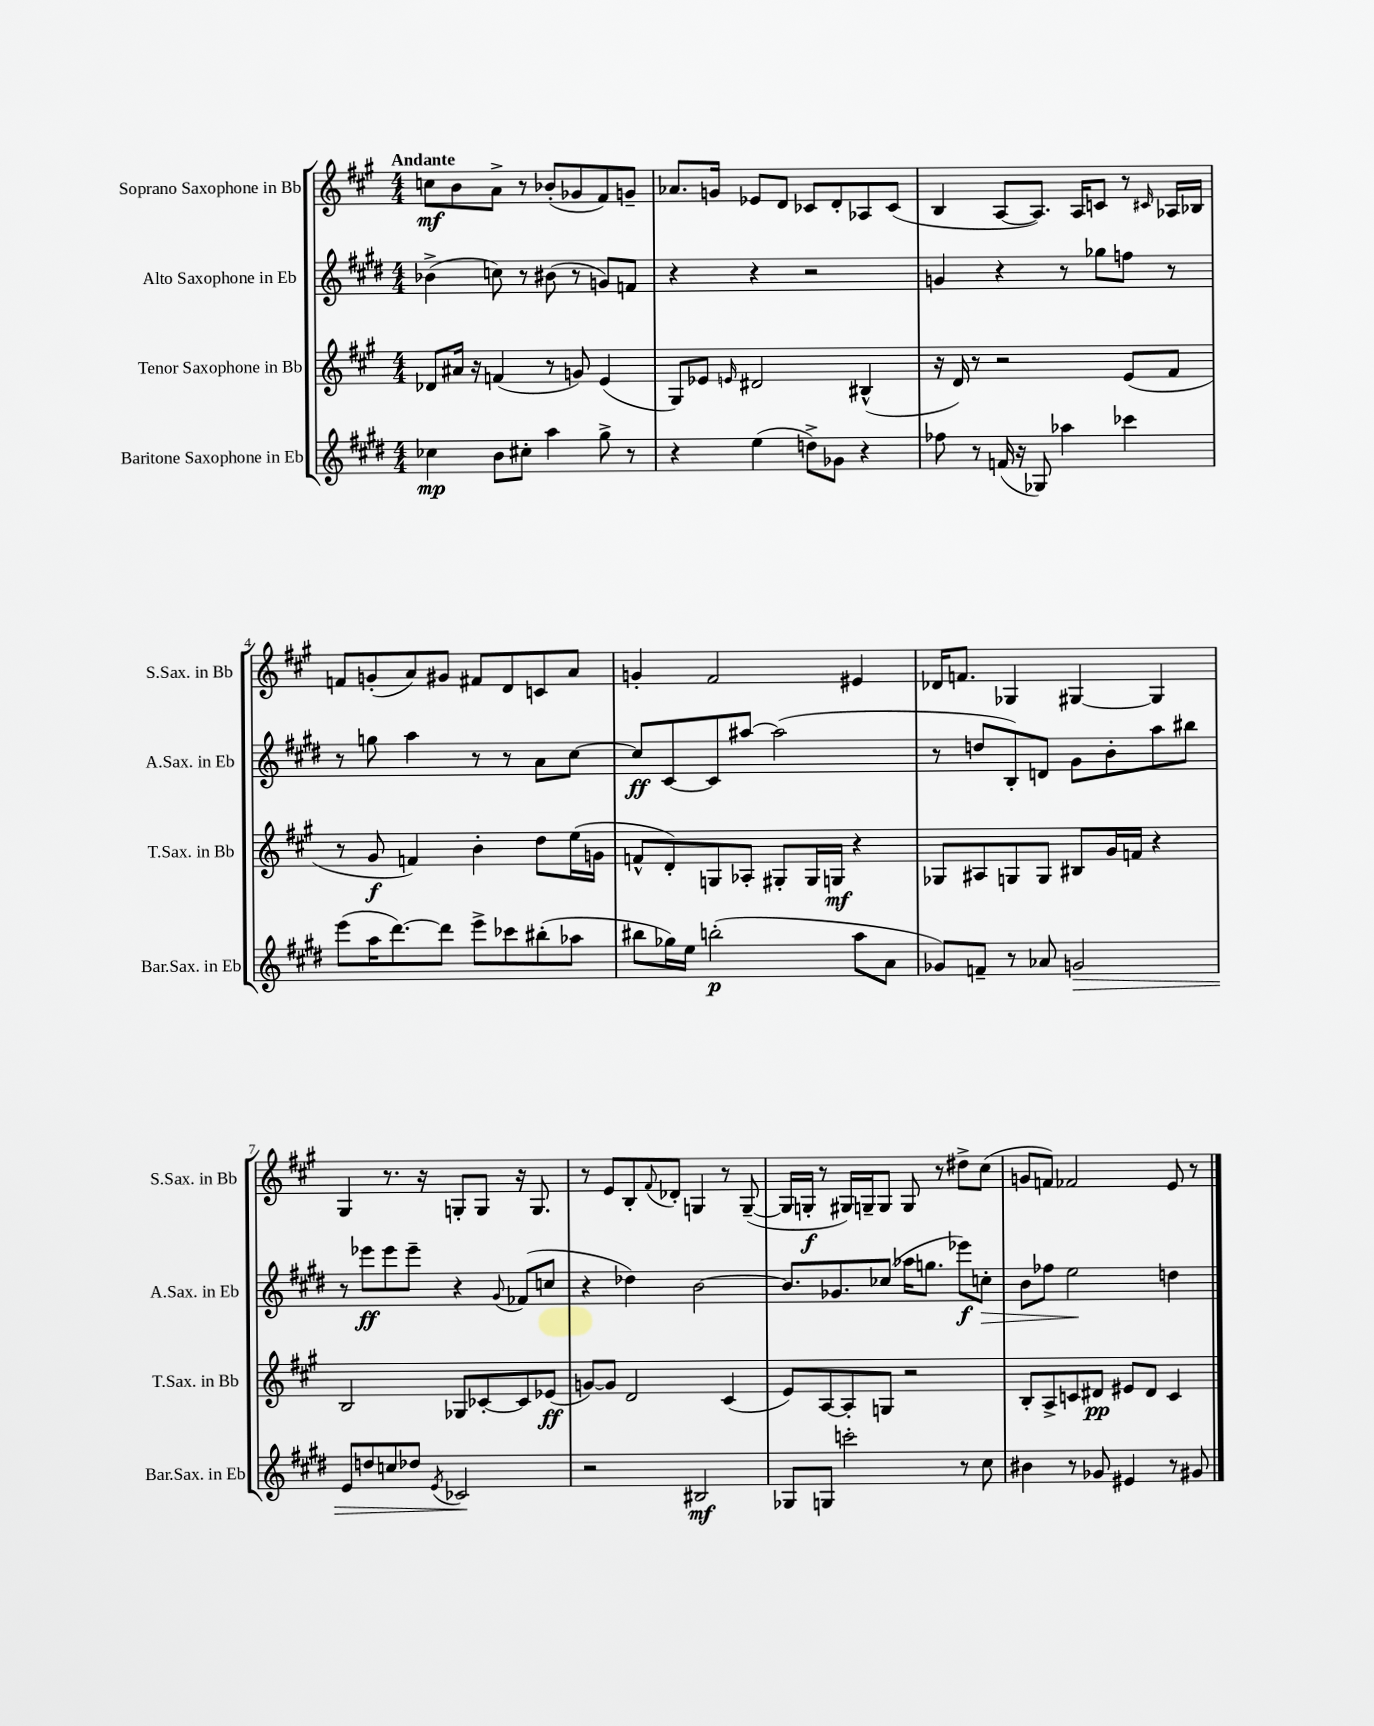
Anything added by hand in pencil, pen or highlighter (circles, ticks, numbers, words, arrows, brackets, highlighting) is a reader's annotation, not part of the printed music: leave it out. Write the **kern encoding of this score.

**kern	**kern	**kern	**kern
*staff4	*staff3	*staff2	*staff1
*clefG2	*clefG2	*clefG2	*clefG2
*k[f#c#g#d#]	*k[f#c#g#]	*k[f#c#g#d#]	*k[f#c#g#]
*M4/4	*M4/4	*M4/4	*M4/4
4cc-	8d-	(4b-^	8cc
.	16a#	.	8b
.	16r	.	.
8b	(4f	8cc)	8a^
8cc#'	.	8r	8r
4aa	8r	(8b#	(8b-'
.	8g)	8r	8g-
8gg#^	(4e	8g)	8f#)
8r	.	8f	8g~
=	=	=	=
4r	8G#)	4r	8.a-
.	8e-	.	.
.	.	.	16g
.	16qqe	.	.
(4ee	2d#	4r	8e-
.	.	.	8d
8dd^)	.	2r	8c-
8g-	.	.	8d'
4r	(4B#^^	.	8A-
.	.	.	(8c-
=	=	=	=
8ff-	16r	4g	4B
.	16d)	.	.
8r	8r	.	.
(16f	2r	4r	[8A
16r	.	.	.
8G-)	.	.	8.A])
4aa-	.	8r	.
.	.	.	16A
.	.	8gg-	8c
4ccc-	(8e	8ff	8r
.	.	.	16qqc#
.	8f#	8r	16A-
.	.	.	16B-
=	=	=	=
(8eee	8r	8r	8f
16aa	8g#	8gg	(8g'
[8.ddd#)	.	.	.
.	4f)	4aa	8a)
8ddd#]	.	.	8g#
8eee^	4b'	8r	8f#
8ccc-	.	8r	8d
(8bb#'	8dd	8a	8c
8aa-	(16ee	[8cc#	8a
.	16g	.	.
=	=	=	=
8bb#	8f^^	8cc#]	4g'
16gg-)	8d')	[8c#	.
16ee	.	.	.
(2bb'	8G	8c#]	2f#
.	8A-'	[8aa#	.
.	8G#'	(2aa#]	.
.	16G#	.	.
.	16G	.	.
8aa	4r	.	4e#
8a	.	.	.
=	=	=	=
8g-)	8G-	8r	16d-
.	.	.	8.f
8f~	8A#	8dd	.
8r	8G	8B')	4G-
8a-	8G	8d	.
2g	8B#	8g#	[4G#
.	16g#	8b'	.
.	16f	.	.
.	4r	8aa	4G#]
.	.	8bb#	.
=	=	=	=
8e	2B	8r	4G#
8dd	.	8eee-	.
8cc	.	8eee-	8.r
8dd-	.	8eee-~	.
.	.	.	16r
8qe	.	.	.
2c-	8G-	4r	8G'
.	[8c-'	.	8G
.	.	8qqg#	.
.	8c-]	(8f-	16r
.	.	.	8.G
.	(8e-	8cc	.
=	=	=	=
2r	[8g)	4r	8r
.	8g]	.	8e
.	2d	4dd-)	8B'
.	.	.	8qqf#
.	.	.	8d-'
2B#	.	[2b	4G
.	(4c#	.	8r
.	.	.	([8G~
=	=	=	=
8G-	8e)	8.b]	16G]
.	.	.	16G'
8G	[8A	.	8r
.	.	8.g-	.
2ccc'	8A']	.	16G#)
.	.	.	16G~
.	8G	(8cc-	8G
.	2r	16aa-	8G
.	.	8.gg	.
.	.	.	8r
8r	.	8eee-)	8dd#^
8cc#	.	8cc'	(8cc#
=	=	=	=
4b#	8B'	8b	8g
.	8A^	8ff-	8f)
8r	8c	2ee	2f-
8g-	8d#	.	.
4e#	8e#	.	.
.	8d#	.	.
8r	4c	4dd	8e
8g#	.	.	8r
==	==	==	==
*-	*-	*-	*-
